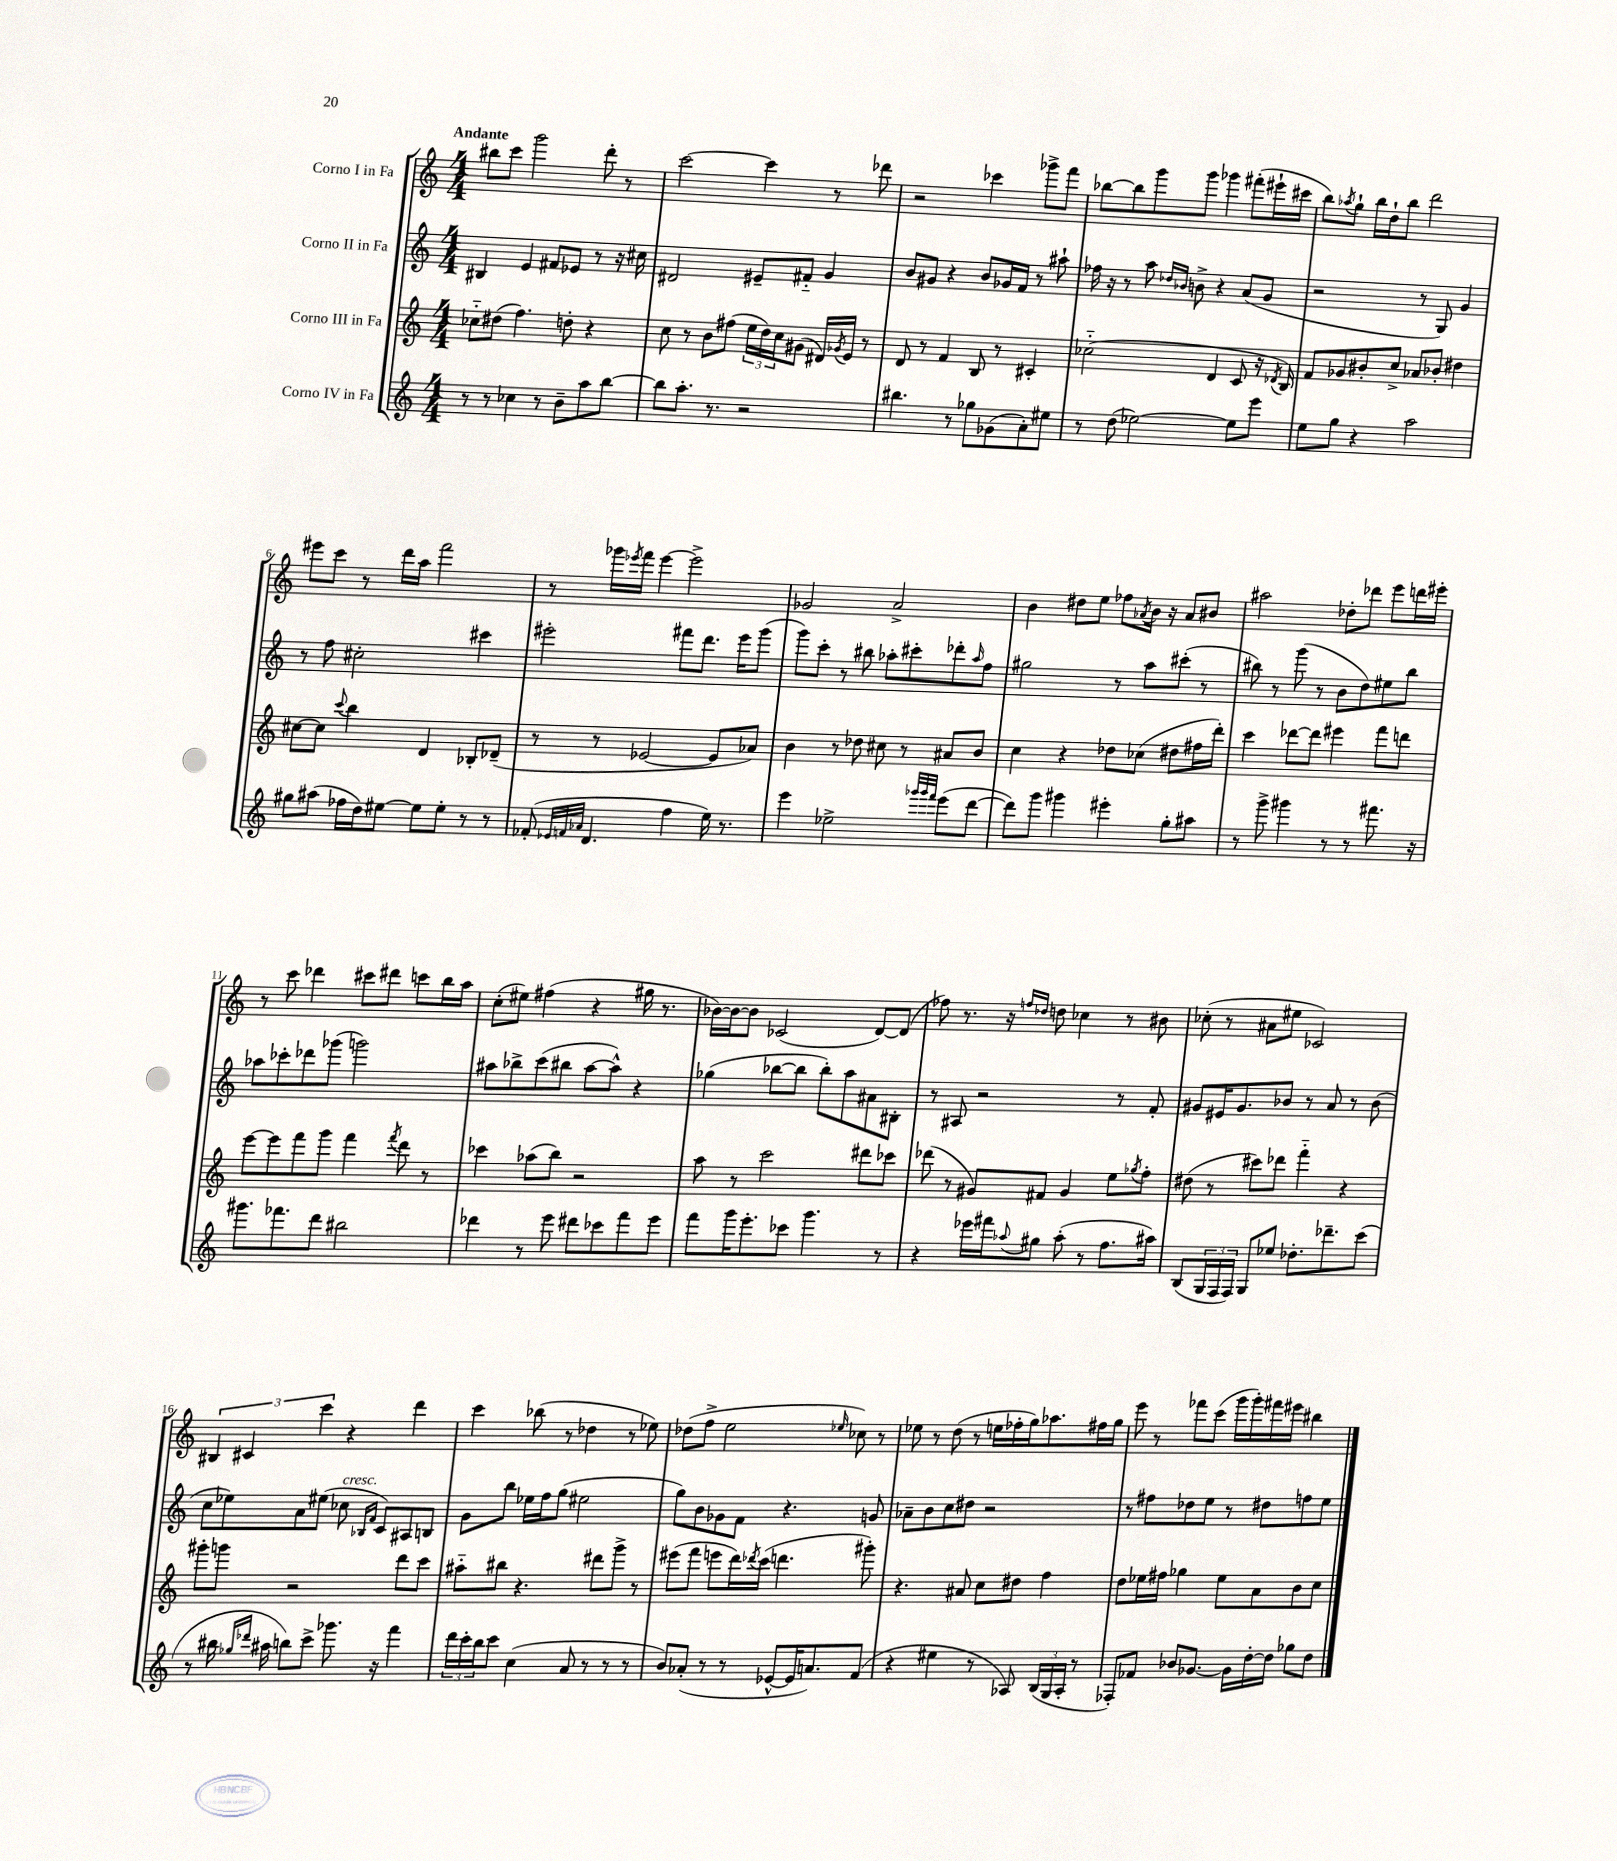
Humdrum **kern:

**kern	**kern	**kern	**kern
*staff4	*staff3	*staff2	*staff1
*clefG2	*clefG2	*clefG2	*clefG2
*k[]	*k[]	*k[]	*k[]
*M4/4	*M4/4	*M4/4	*M4/4
8r	8cc-'~	4B#	8bb#
8r	(8dd#	.	8ccc
4cc-	4.ff)	4e	2ggg
8r	.	8f#	.
8b~	8dd'	8e-	.
8aa	4r	8r	8ddd'
[8bb	.	16r	8r
.	.	16cc#	.
=	=	=	=
8bb]	8cc	2d#	[2ccc
8.aa'	8r	.	.
.	8b	.	.
8.r	.	.	.
.	(8ff#	.	.
2r	24ee	8e#~	4ccc]
.	24dd)	.	.
.	24cc	.	.
.	(8g#	8f#'~	.
.	16d#)	4g	8r
.	8qg-	.	.
.	16e	.	.
.	8r	.	8ddd-
=	=	=	=
4.bb#	8d	8b	2r
.	8r	8g#	.
.	4f	4r	.
8r	.	.	.
8gg-	8B	8b	4ccc-
(8g-	8r	16g-	.
.	.	16f	.
8a')	4c#'	8r	8ggg-^
8ee#	.	8aa#`	8fff
=	=	=	=
8r	(2cc-'~	16ff-	[8bb-
.	.	16r	.
(8dd	.	8r	8bb-]
[2ee-)	.	8aa	8ggg
.	.	16qqdd-	.
.	.	16qqb-	.
.	.	8b^	8ggg
.	4d	4r	4ggg-
8ee-]	8c	(8a	(8fff#'
8eee	16r	8g	16eee#`
.	8qd-	.	.
.	16B)	.	16ccc#
=	=	=	=
8ee	8f	2r	8bb)
.	.	.	8qaa-
8gg	8g-	.	8gg`
4r	8b#'	.	16bb
.	.	.	16dd`
.	8cc^	.	8bb
2aa	8a-	8r	2ddd
.	8b-'	8G)	.
.	4dd#	4g	.
=	=	=	=
8gg#	[8cc#	8r	8eee#
(8aa#	8cc#]	8ff	8ccc
.	8qqccc	.	.
16ff-	4bb	2cc#'	8r
16dd)	.	.	.
[8ee#	.	.	16ddd
.	.	.	16aa
8ee#]	4d	.	2fff
8ee#'	.	.	.
8r	8B-'	4ccc#	.
8r	(8d-~	.	.
=	=	=	=
(8f-'	8r	2eee#'	8r
32qqe-	.	.	.
32qqf	.	.	.
32qqa-	.	.	.
4.d	8r	.	16ggg-
.	.	.	8qeee-
.	.	.	16fff
.	[2e-	.	[4eee-
4ff	.	8fff#	2eee-^]
.	.	8.ddd	.
16ee)	8e-]	.	.
8.r	.	16eee#	.
.	8a-)	(8ggg	.
=	=	=	=
4eee	4b	8ggg)	2g-
.	.	8ccc'	.
2ee-^	8r	8r	.
.	8dd-	8bb#	.
.	8cc#	8aa-'	2a^
.	8r	8ccc#'	.
32qqggg-	.	.	.
32qqggg-	.	.	.
32qqfff	.	.	.
(8eee	8a#	8ddd-'	.
.	.	16qqaa-	.
[8ddd	8b	8ff	.
=	=	=	=
8ddd])	4cc	2gg#	4b
8ggg	.	.	.
4ggg#	4r	.	8dd#
.	.	.	8ee
4eee#'	8dd-	8r	8ff-
.	.	.	8qa-
.	(8cc-	8aa	16b
.	.	.	16r
8gg'	8dd#	(8ccc#'	8a-
8aa#	16ff#	8r	8b#
.	16ddd')	.	.
=	=	=	=
8r	4ccc	8bb#)	2aa#
8ggg^	.	8r	.
4ggg#	[8ddd-	(8ggg	.
.	8ddd-]	8r	.
8r	4eee#	8b	8dd-'
8r	.	8dd)	8ddd-
8.fff#	8fff	8ee#	8eee
.	8ddd	8bb#	16ddd
16r	.	.	16eee#'
=	=	=	=
8.ggg#	[8eee	8aa-	8r
.	8eee]	8ccc-'	8ccc
8.fff-	.	.	.
.	8fff	8ddd-	4ddd-
8ddd	8ggg	(8ggg-	.
2bb#	4fff	2ggg)	8ccc#
.	.	.	8ddd#
.	8qfff	.	.
.	8ddd	.	8ccc
.	8r	.	16bb
.	.	.	16aa
=	=	=	=
4ddd-	4ccc-	8aa#	(8cc'
.	.	8bb-^	8ee#)
8r	(8aa-	(8ccc	(4ff#
8eee	8bb)	8bb#	.
8ddd#	2r	[8aa#	4r
8ccc-	.	8aa#^^])	.
8fff	.	4r	16gg#
.	.	.	8.r
8eee	.	.	.
=	=	=	=
8fff	8aa	(4gg-	[16b-)
.	.	.	16b-_
16ggg	8r	.	8b-]
8.eee'	.	.	.
.	2ccc	[8bb-	(2c-
8ccc-	.	8bb-]	.
4.ggg	.	8bb-')	.
.	.	8aa	.
.	8ddd#	8a#	[8d)
8r	8ccc-	8B#'	(8d]
=	=	=	=
4r	(8ddd-	8r	8ff-)
.	8r	8A#	8.r
16eee-	8g#)	2r	.
16fff#	.	.	16r
.	.	.	16qqff
8qqaa-	.	.	16qqdd-
8gg#	8f#	.	8dd
(8aa-'	4g#	.	4cc-
8r	.	.	.
8.ff	8ee	8r	8r
.	8qgg-	.	.
.	8ff'	8f'	8b#
16aa#)	.	.	.
=	=	=	=
(8B	(8dd#	8g#	(8cc-'
24G	8r	16e#	8r
24F	.	.	.
.	.	8.g#	.
24F)	.	.	.
8G	8ccc#)	.	8a#
8ee-	8ddd-	8b-	8ee#
8.dd-'	4fff'~	8r	2c-)
.	.	8a	.
8.ddd-~	.	.	.
.	4r	8r	.
(8ccc	.	(8b-	.
=	=	=	=
8r	8ggg#'	8cc	6B#
16bb#	8ggg	8ee-)	.
.	.	.	6c#
16qqgg-	.	.	.
16qqddd-	.	.	.
16aa#	.	.	.
8bb)	2r	8a	.
.	.	.	6ccc
8ccc^	.	(8ee#	.
8.ggg-	.	8cc-	4r
.	.	16qqB-	.
.	.	16qqf	.
.	.	8c)	.
16r	.	.	.
4fff	8ddd	8A#	4ddd
.	8ccc	8B	.
=	=	=	=
24ddd	8aa#'~	8g	4ccc
24ccc'	.	.	.
24bb	.	.	.
8ccc	8bb#	8bb	.
(4cc	4.r	16ee-	(8bb-
.	.	16ff	.
.	.	(8gg	8r
8a	.	2ee#	4dd-
8r	8ddd#	.	.
8r	8ggg^	.	8r
8r	8r	.	8ee-)
=	=	=	=
8b)	(8eee#	8gg)	(8dd-
(8a-'	8fff	8b	8ff^
8r	8eee	8g-	2ee
8r	16ddd)	8f	.
.	8qddd-	.	.
.	(16ccc	.	.
[8e-^^	4.ddd	4.r	.
16e-]	.	.	.
8.a)	.	.	.
.	.	.	16qqee-
.	.	.	8cc-)
(8f	8ggg#')	8g	8r
=	=	=	=
4r	4.r	8a-~	8ee-
.	.	8b	8r
4ee#	.	8cc	(8dd
.	8a#	8dd#	8r
8r	8cc	2r	16ee
.	.	.	16ff-'
8A-)	8dd#	.	16gg)
.	.	.	8.aa-
(24B	4ff	.	.
24G	.	.	.
24A-'	.	.	.
8r	.	.	16ff#
.	.	.	16gg
=	=	=	=
8F-')	8dd	8r	8eee
8f-	16ee-	8ff#	8r
.	16ff#	.	.
8b-	4gg-	8dd-	8fff-
[8.g-	.	8ee	(8ccc
.	8ee-	8r	16ggg
16g-]	.	.	16ggg')
[16dd'	8a	8dd#	16fff#
16dd]	.	.	16eee#
8gg-	8b	8ff	4bb#
8dd	8cc	8ee	.
==	==	==	==
*-	*-	*-	*-
